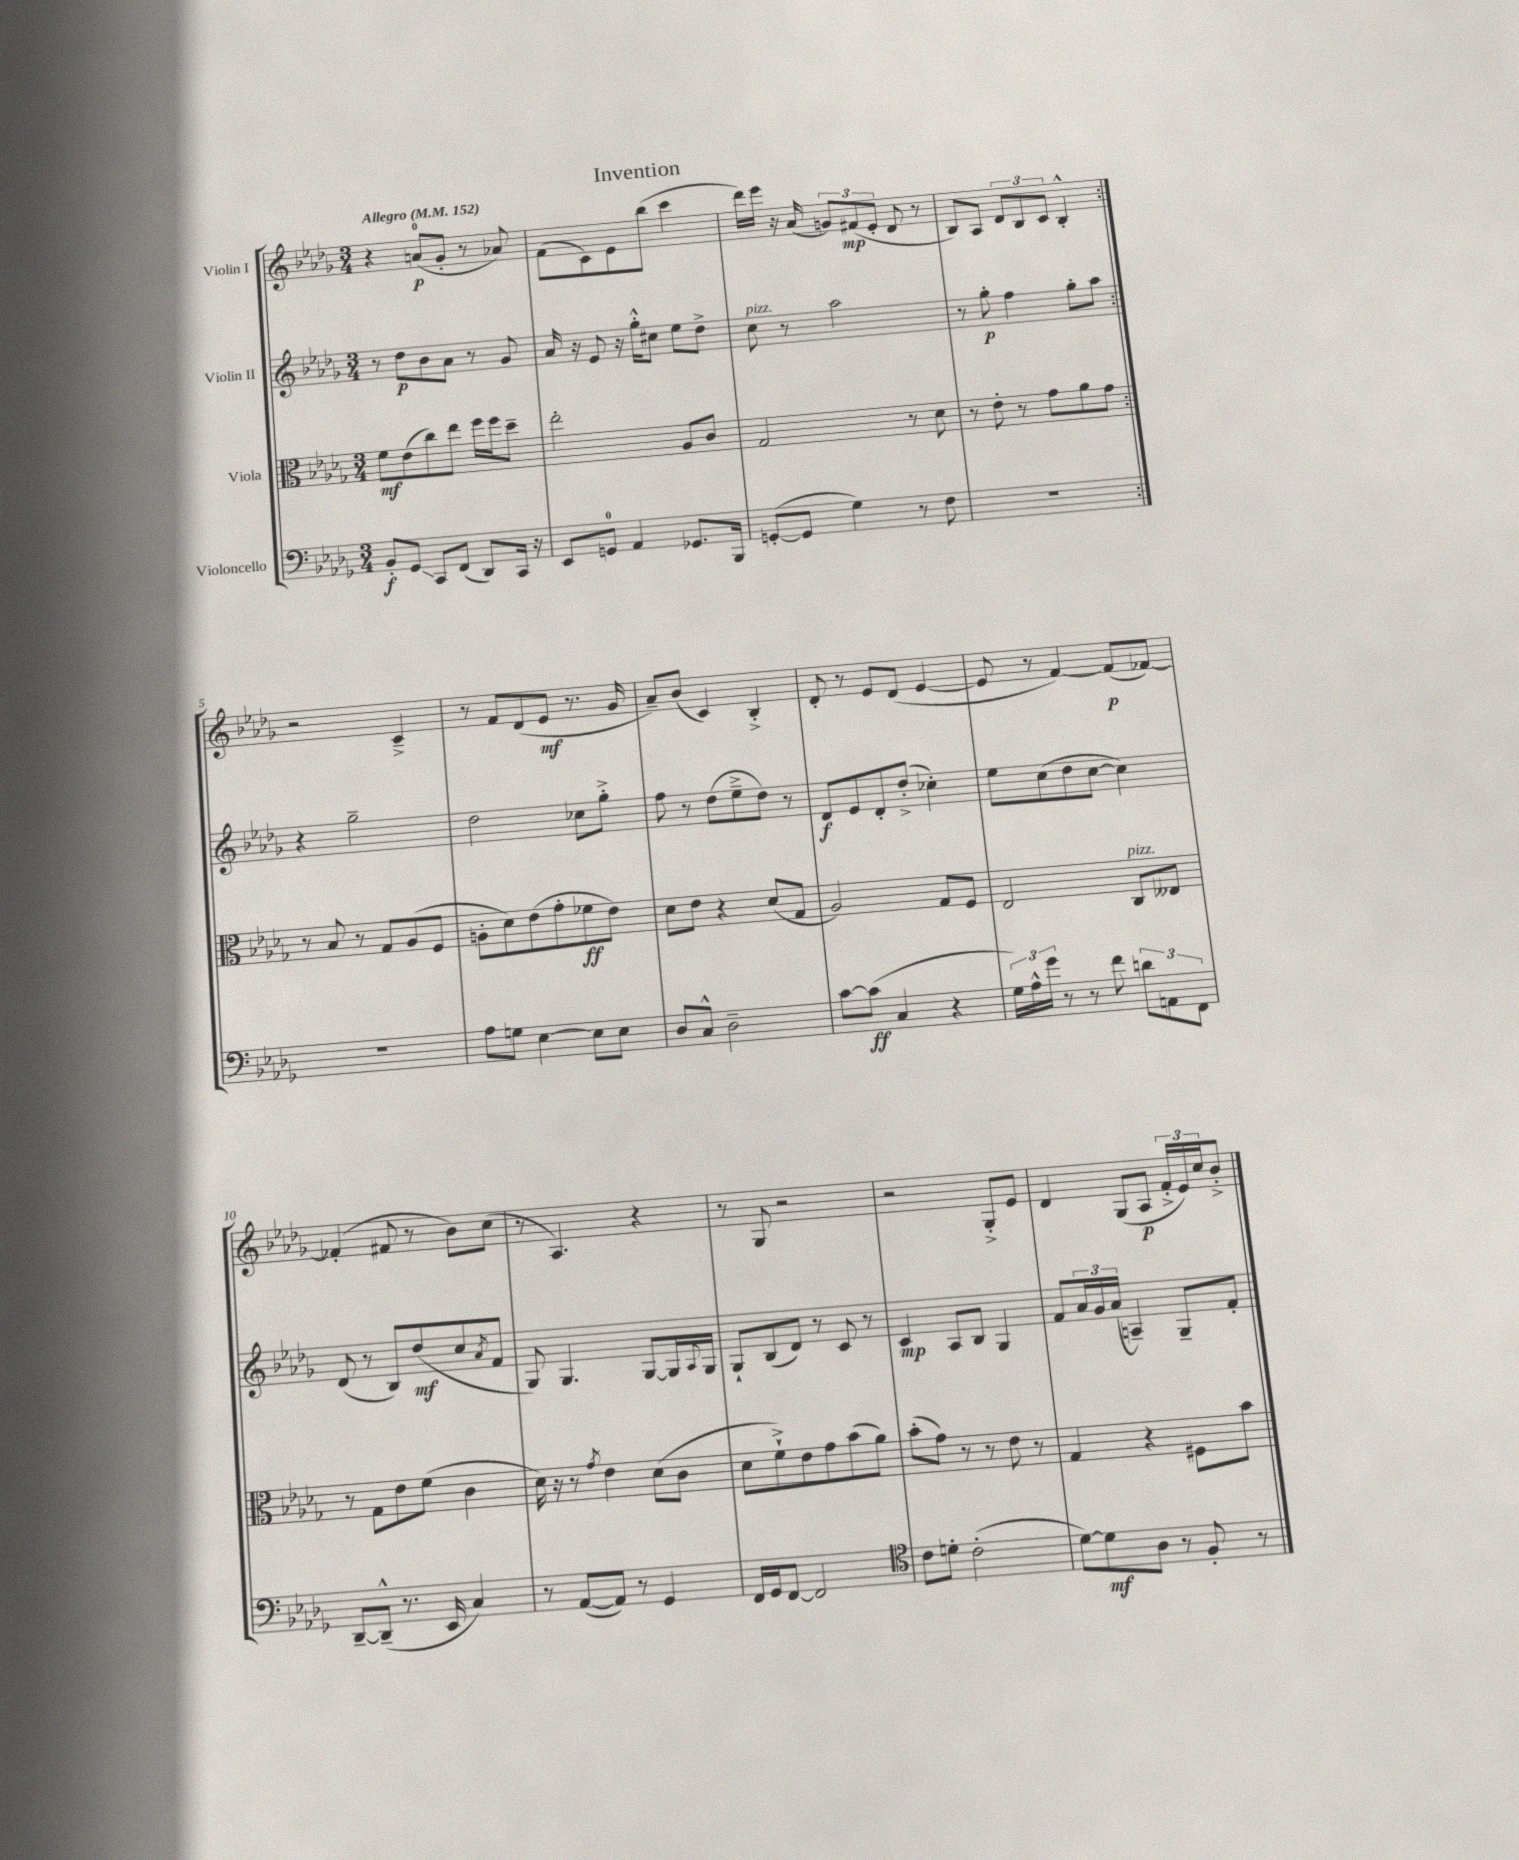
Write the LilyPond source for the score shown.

\header { title = "Invention" }
<<
\new StaffGroup <<
\new Staff = "s0" \with { instrumentName = "Violin I" } {
    \clef treble \key des \major \numericTimeSignature \time 3/4 \tempo "Allegro" 4 = 152
    \repeat volta 2 { r4 a'8-0\p( ges'8-. r8 aes'8) |
    f'8( c'8) ees'8 bes''8( c'''4 |
    des'''16) ees'''16 r16 aes'16( \tuplet 3/2 { g'8) fis'8\mp( ees'8-. } des'8 r8 |
    bes8) aes8 \tuplet 3/2 { des'8 bes8 c'8 } bes4-.-^ | }
    r2 c'4---> |
    r8 f'8 des'8( ees'8\mf r8. ges'16 |
    aes'8--) bes'8( c'4) bes4-.-> |
    des'8-. r8 ees'8 des'8( ees'4~ |
    ees'8 r8 f'4~) f'8\p( fes'8~) |
    fes'4-.( fis'8 r8 bes'8) c''8( |
    r8 aes4.) r4 |
    r8 ges8 r2 |
    r2 ges8-.-> ees'8 |
    des'4 ges8( aes8\p \tuplet 3/2 { f'16-.-> ees'16) c''16 } bes'8-.-> \bar "|." |
}
\new Staff = "s1" \with { instrumentName = "Violin II" } {
    \clef treble \key des \major \numericTimeSignature \time 3/4
    \repeat volta 2 { r8 des''8\p bes'8 aes'8 r8 ges'8 |
    aes'16 r16 ees'8 r16 ges''16-.-^ cis''8 ees''8 des''8-> |
    c''8^\markup { \italic "pizz." } r8 aes''2 |
    r8 ges''8-.\p f''4 ges''8-. aes''8 | }
    r4 ges''2-- |
    des''2 ces''8 ges''8-.-> |
    f''8 r8 des''8( ees''8---> des''8) r8 |
    des'8\f ees'8 des'8-. des''8-.->( ces''4-.) |
    ees''8 c''8( des''8 c''8~ c''4) |
    des'8( r8 bes8) des''8\mf( c''8 \acciaccatura { aes'8 } f'8 |
    ges8) ges4. ges8~ ges16 \appoggiatura { aes8 } ges16 |
    ges8-! bes8( des'8) r8 c'8 r8 |
    c'4\mp aes8 bes8 ges4 |
    f'8 \tuplet 3/2 { aes'16 ges'16 aes'16( } a4--) ges8-- f'8-. \bar "|." |
}
\new Staff = "s2" \with { instrumentName = "Viola" } {
    \clef alto \key des \major \numericTimeSignature \time 3/4
    \repeat volta 2 { f'8\mf ees'8( c''8) ees''8 f''16 f''16 des''8-- |
    ees''2-. aes8 c'8 |
    ges2 r8 des'8 |
    r8 ees'8-. r8 ges'8 aes'8 ges'8 | }
    r8 bes8 r8 ges8 aes8( f8 |
    a8-. des'8) ees'8( ges'8-. fes'8\ff ees'8) |
    des'8 ees'8 r4 des'8( ges8 |
    aes2) ges8 f8 |
    ees2 c8^\markup { \italic "pizz." } eeses8 |
    r8 ges8 ees'8 f'8( c'4 |
    des'16) r16 r8 \acciaccatura { ges'8 } ees'4 des'8( c'8 |
    des'8 f'8-!->) ees'8 ges'8 bes'8( aes'8) |
    bes'8-.( ges'8) r8 r8 ees'8 r8 |
    ges4 r4 fis8 bes'8 \bar "|." |
}
\new Staff = "s3" \with { instrumentName = "Violoncello" } {
    \clef bass \key des \major \numericTimeSignature \time 3/4
    \repeat volta 2 { bes,8-.\f ges,8\glissando c,8 f,8( des,8) c,16 r16 |
    ees,8 g,8-0 aes,4 ges,8. bes,,16 |
    g,8~-.( g,8 ges4) r8 f8 |
    R2. | }
    R2. |
    aes8 g8 ees4~ ees8 ees8 |
    des8 c8-^ des2-- |
    c'8~ c'8\ff( c4 r4 |
    \tuplet 3/2 { ges16) aes16-^ ges'16 } r8 r8 f'8 \tuplet 3/2 { d'8 a,8 f,8 } |
    des,8~-- des,8---^( r8. ees,16 c4) |
    r8 aes,8~( aes,8) r8 ges,4 |
    f,16 ges,16 f,8~ f,2 |
    \clef tenor c'8 d'8-. c'2-.( |
    des'8~) des'8\mf aes8 r8 f8-. r8 \bar "|." |
}
>>
>>
